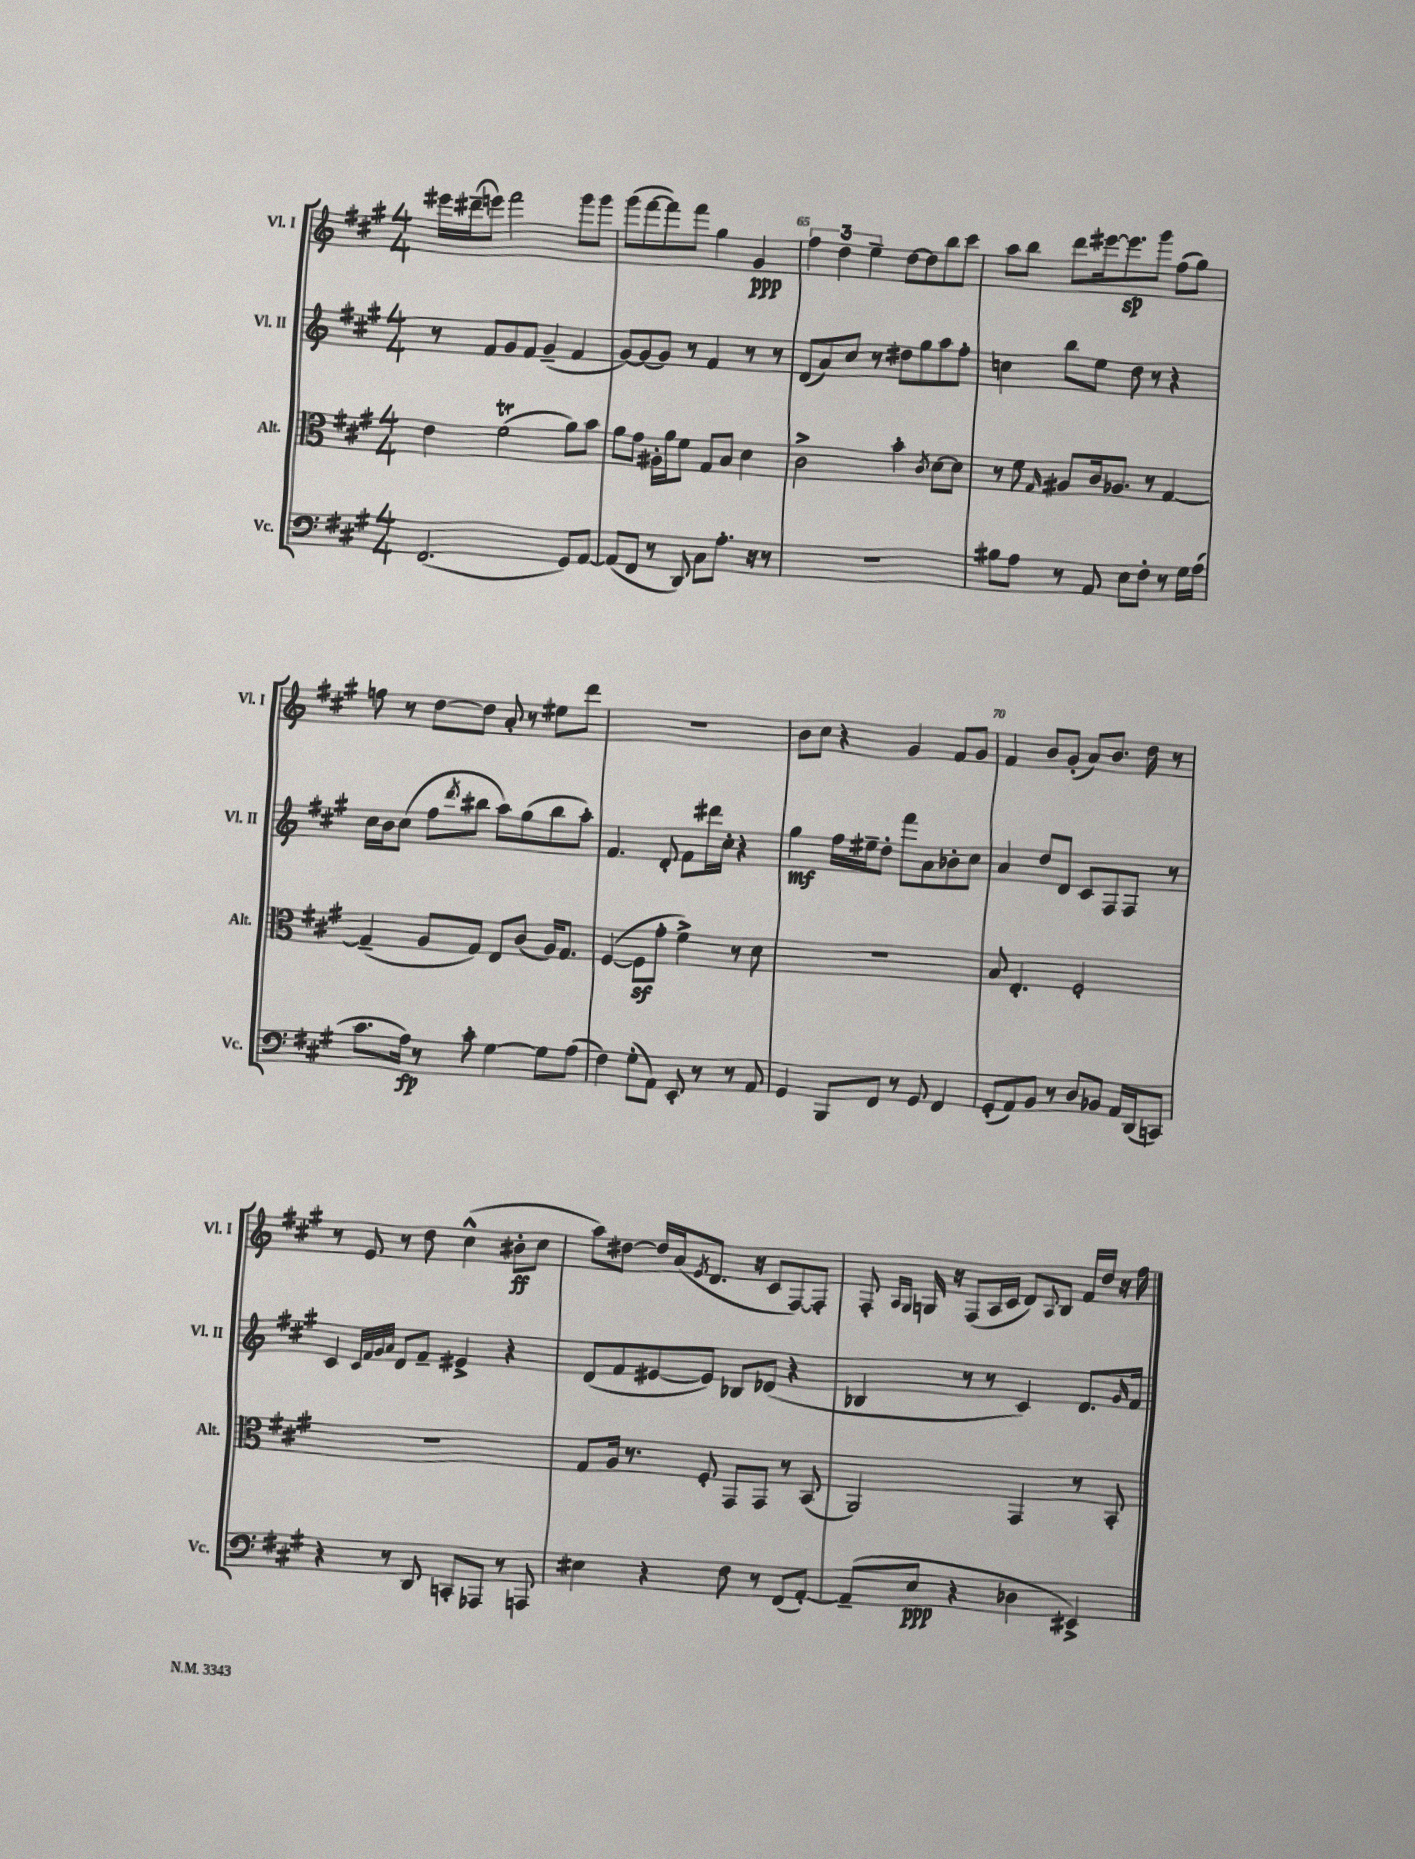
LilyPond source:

<<
\new StaffGroup <<
\new Staff = "s0" \with { instrumentName = "Vl. I" shortInstrumentName = "Vl. I" } {
    \clef treble \key a \major \numericTimeSignature \time 4/4
    eis'''16 dis'''16--( e'''8) fis'''2 gis'''8 gis'''8 |
    gis'''8( fis'''8~ fis'''8) fis'''8 gis''4 gis'4\ppp |
    \tuplet 3/2 { fis''4 d''4 e''4-- } d''8~ d''8 b''8 cis'''8 |
    a''8 b''8 d'''8 eis'''16~ eis'''8.\sp gis'''8 fis''8( gis''8) |
    f''8 r8 d''8~ d''8 a'8-. r8 eis''8 d'''8 |
    R1 |
    b'8 cis''8 r4 gis'4 fis'8 gis'8 |
    fis'4 b'8 gis'8-.( a'8) b'8. d''16 r8 |
    r8 e'8 r8 d''8 cis''4-^( bis'8-.\ff cis''8 |
    a''8) dis''8~ dis''16 a'16( \acciaccatura { e'8 } d'8. r16 cis'8 fis8~) fis8-. |
    fis8-. \grace { a16 gis16 } g16 r16 fis8( a16 cis'16 d'8) \appoggiatura { a8 } b8 fis'16 d''16 r16 fis''16 \bar "|." |
}
\new Staff = "s1" \with { instrumentName = "Vl. II" shortInstrumentName = "Vl. II" } {
    \clef treble \key a \major \numericTimeSignature \time 4/4
    r8 fis'8 gis'8 fis'8 gis'4--( fis'4 |
    gis'8~) gis'8( gis'8) r8 fis'4 r8 r8 |
    d'8( a'8) cis''8 r8 dis''8 gis''8 a''8 fis''8-. |
    c''4 b''8 e''8 d''8 r8 r4 |
    cis''16 b'16 cis''8( fis''8 \acciaccatura { d'''8 } bis''8 a''8) gis''8( bis''8 a''8-.) |
    fis'4. d'8-. fis'8 dis'''16 cis''16-. r4 |
    gis''4\mf fis''16 eis''16-- d''8-. fis'''8 a'8 bes'8-. cis''8 |
    a'4 d''8 d'8 cis'8 fis8 fis8 r8 |
    cis'4 \grace { cis'32 fis'32 gis'32 a'32 } d'8 fis'8-- eis'4-> r4 |
    d'8( fis'8 eis'8~ eis'8) bes8 des'8( r4 |
    bes4 r8 r8 cis'4) d'8. \grace { gis'16 } fis'16 \bar "|." |
}
\new Staff = "s2" \with { instrumentName = "Alt." shortInstrumentName = "Alt." } {
    \clef alto \key a \major \numericTimeSignature \time 4/4
    e'4 fis'2\trill( a'8) b'8 |
    a'8 gis'8 ais16-. a'16 fis'8 gis8 b8 d'4 |
    cis'2-> b'4-. \acciaccatura { cis'8 } d'8~ d'8 |
    r8 fis'8 \grace { gis16 } ais8 cis'16 aes8. r8 gis4~ |
    gis4--( a8 gis8) e8 cis'8( a16) gis8. |
    fis4~( fis8\sf gis'8-. fis'4->) r8 d'8 |
    R1 |
    b8 e4.-. fis2-. |
    R1 |
    gis8 a16 r8. fis8-. gis,8 gis,8 r8 b,8( |
    a,2) gis,4 r8 b,8-. \bar "|." |
}
\new Staff = "s3" \with { instrumentName = "Vc." shortInstrumentName = "Vc." } {
    \clef bass \key a \major \numericTimeSignature \time 4/4
    fis,2.( gis,8) a,8~ |
    a,8( fis,8 r8 d,8) cis8 a8.-. r16 r8 |
    R1 |
    bis8 a8 r8 a,8 e8 fis8-. r8 gis16 a16( |
    cis'8. a16\fp) r8 cis'8-. gis4~ gis8 a8( |
    fis4) gis8-.( a,8) e,8-. r8 r8 a,8 |
    gis,4 b,,8 fis,8 r8 gis,8 fis,4 |
    gis,8-.( a,8) b,8 r8 d8 bes,8 a,16 d,16( c,8) |
    r4 r8 d,8 c,8-. aes,,8 r8 a,,8 |
    eis4 r4 fis8 r8 fis,8( a,8~-.) |
    a,8--( e8\ppp r4 des4 eis,4->) \bar "|." |
}
>>
>>
\layout { \context { \Score currentBarNumber = #63 \override BarNumber.break-visibility = ##(#f #t #t) barNumberVisibility = #(every-nth-bar-number-visible 5) } }
